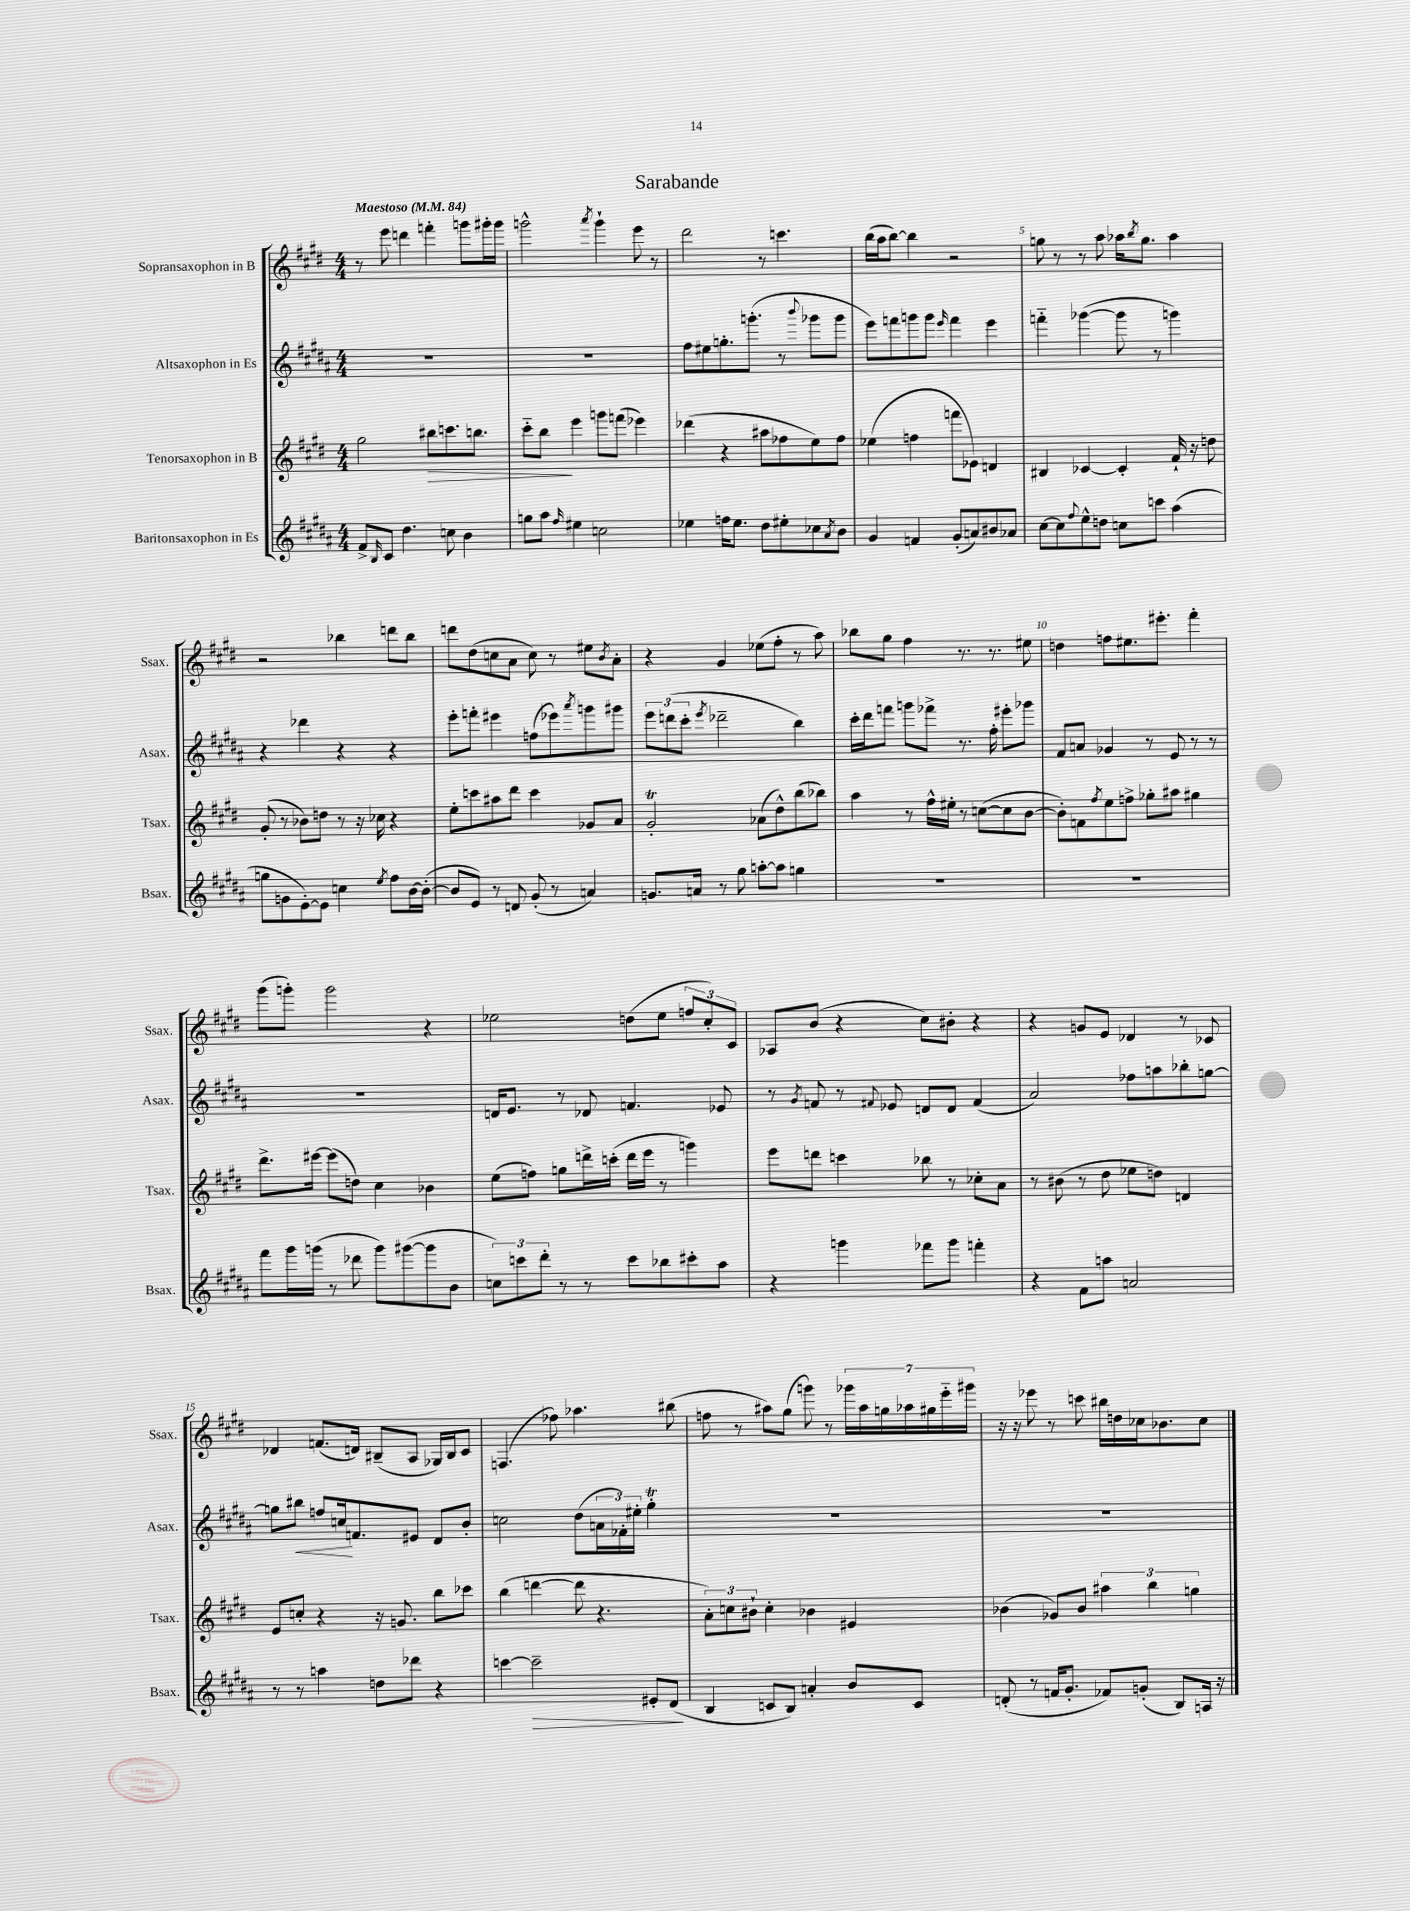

**kern	**kern	**kern	**kern
*staff4	*staff3	*staff2	*staff1
*clefG2	*clefG2	*clefG2	*clefG2
*k[f#c#g#d#a#]	*k[f#c#g#d#]	*k[f#c#g#d#a#]	*k[f#c#g#d#]
*M4/4	*M4/4	*M4/4	*M4/4
*MM84	*MM84	*MM84	*MM84
8f#^/L	2gg#\	1r	8r
16qqB/	.	.	.
8c#/J	.	.	8eee\
4.dd#\	.	.	4ddd\
.	8bb#\L	.	4fff'\
8cc\	8.ccc\	.	.
4b\	.	.	8ggg\L
.	8.bb\J	.	.
.	.	.	16ggg#'\L
.	.	.	16ggg#\JJ
=	=	=	=
8gg\L	8ccc#'~\L	1r	2ggg^^\
8aa#\J	8bb\J	.	.
16qqff#/	.	.	.
4ee#\	4eee\	.	.
.	.	.	8qaaa/
2cc\	8ggg\L	.	4ggg`\
.	(8fff\J	.	.
.	4eee-\)	.	8eee\
.	.	.	8r
=	=	=	=
4ee-\	(4ddd-\	8ff#\L	2ddd#\
.	.	8ee#\	.
16ff\LK	4r	8.gg'\	.
8.ee-\J	.	.	.
.	.	(8.ggg'\J	.
8dd#\L	8aa#\L	.	8r
8ee#'\	8ff-\	8r	4.ccc\
.	.	8qqbbb/	.
8cc-\	8ee\)	8ggg-\L	.
8qa#/	.	.	.
8b\J	8ff-\J	8ggg-\J	.
=	=	=	=
4g#/	(4ee-\	8eee\L)	(16bb\LL
.	.	.	16aa\J
.	.	8fff\	[8bb\J)
4f/	4ff\	8ggg\	4bb\]
.	.	8ggg\J	.
.	.	16qqeee/	.
(8g#'/L	8fff\L	4fff\	2r
8a/)	8e-\J)	.	.
8b#/	4d/	4eee\	.
8a-/J	.	.	.
=	=	=	=
[8cc#\L	4B#/	4fff'~\	8gg\
8cc#\]	.	.	8r
8qqff#/	.	.	.
8ee^^\	[4c-/	([4ggg-\	8r
8dd\J	.	.	8aa\
8cc\L	4c-'/]	8ggg-\]	16aa-\LK
.	.	.	8qbb/
.	.	.	8.gg\J
8ccc\J	.	8r	.
(4aa#\	16f#`/	4ggg\)	4aa-\
.	16r	.	.
.	8dd\	.	.
=	=	=	=
8gg\L	(8g#'/	4r	2r
8g\	8r	.	.
[8e'\)	8b-\L)	4ddd-\	.
8e\]J	8dd\J	.	.
4cc\	8r	4r	4bb-\
.	16r	.	.
.	16cc-\	.	.
8qee/	.	.	.
8ff#\L	4r	4r	8ddd\L
[16b\L	.	.	8bb-\J
(16b'\_JJ	.	.	.
=	=	=	=
8b/]L	8ee'\L	8eee'\L	8ddd\L
8e/J)	8ccc\	8fff'\J	(8dd#\
8r	8aa#\	4eee#\	8cc\
8d/	8ddd#\J	.	8a\J
(8g#'/	4ccc\	(8ff\L	8cc\)
8r	.	8eee-\)	8r
.	.	8qaaa#/	.
4a/)	8g-/L	8ggg\	8ee#\L
.	.	.	8qb/
.	8a/J	8ggg#\J	8a'\J
=	=	=	=
8.g/L	2g#'/	12eee\L	4r
.	.	(12ddd\	.
.	.	12ccc#'\J	.
16a/Jk	.	.	.
.	.	8qeee/	.
8r	.	2ddd-~\	4g#/
8gg#\	.	.	.
[8aa'\L	(8a-\L	.	(8ee-\L
8aa\]J	8dd#^^\)	.	8ff#'\J
4gg\	(8bb\	4bb\)	8r
.	8bb-\J)	.	8aa\)
=	=	=	=
1r	4aa\	16ccc#'\LL	8bb-\L
.	.	16ddd#\J	.
.	.	8fff\J	8gg#\J
.	8r	8ggg\L	4ff#\
.	16ff#^^\LL	8fff-^\J	.
.	16ee#'\JJ	.	.
.	8r	8.r	8.r
.	([8cc\L	.	.
.	.	16ff#'\	8.r
.	8cc\]	8eee#'\L	.
.	[8b\J	8ggg-\J	8ee#\
=	=	=	=
1r	8b'\]L)	8f#/L	4dd\
.	8f\	8a/J	.
.	8qff#/	.	.
.	8ee\	4g-/	8ff\L
.	8ff^\J	.	8.ee#\
.	8gg-'\L	8r	.
.	.	.	8.eee#'\J
.	8aa#\J	8e/	.
.	4gg#\	8r	4fff#'\
.	.	8r	.
=	=	=	=
8fff#\L	8.ddd#^\L	1r	(8ggg#\L
16ggg#\L	.	.	8ggg'\J)
(16ggg\JJ	[16eee#\Jk	.	.
8r	(8eee#\]L	.	2ggg\
8ddd-\	8dd\J)	.	.
8ggg\L)	4cc#\	.	.
([8ggg#\	.	.	.
8ggg#\]	4b-\	.	4r
8b\J	.	.	.
=	=	=	=
12cc\L)	(8ee\L	16d/LK	2ee-\
.	.	8.e/J	.
12ccc\	.	.	.
.	8ff\J)	.	.
12ddd#'\J	.	.	.
8r	8gg\L	8r	.
8r	16ddd^\L	8d-/	.
.	(16ccc'\JJ	.	.
8ccc\L	16ddd\LL	4.f/	(8dd\L
.	16eee\JJ	.	.
8bb-\	8r	.	8ee-\J
8ccc#'\	4ggg\)	.	12ff/L
.	.	.	12cc#'/)
8aa#\J	.	8e-/	.
.	.	.	12c#/J
=	=	=	=
4r	8eee\L	8r	8A-/L
.	.	8qg#/	.
.	8ddd\J	8f/	(8b/J
4ggg\	4ccc\	8r	4r
.	.	8qqf#/	.
.	.	8e-/	.
8fff-\L	8bb-\	8d/L	8cc#\L)
8ggg\J	8r	8d/J	8b#'\J
4fff'\	8cc-'\L	(4f#/	4r
.	8a\J	.	.
=	=	=	=
4r	8r	2a#/)	4r
.	(8b#\	.	.
8f#\L	8r	.	8g/L
8aa\J	8dd#\	.	8e/J
2a/	8ee-\L	8ff-\L	4d-/
.	8dd\J)	8aa\	.
.	4d/	8bb-'\	8r
.	.	[8gg\J	8c-/
=	=	=	=
8r	8e/L	8gg\]L	4d-/
8r	8cc'/J	8bb#\J	.
4aa\	4r	8ff/L	(8.f/L
.	.	16cc/k	.
.	.	8.f/	16d/Jk)
8dd\L	16r	.	(8B#~/L
.	8.g/	.	.
8ddd-\J	.	8e#/J	8A/J
4r	8bb\L	8d#/L	16G-/LL)
.	.	.	16B#/J
.	8ccc-\J	8b'/J	8c#/J
=	=	=	=
[4ccc\	(4bb\	2cc\	(4.F/
2ccc~\]	[4ddd\	.	.
.	.	.	8ff-\)
.	8ddd\]	(8dd#\L	4.aa-\
.	4.r	24a\L	.
.	.	24f-'\)	.
.	.	24ee#'\JJ	.
8e#'/L	.	4gg#'\	.
(8d#/J	.	.	(8bb#\
=	=	=	=
4B/	12a'\L)	1r	8ff\
.	12cc\	.	.
.	.	.	8r
.	12b#`\J	.	.
8c/L	4cc'\	.	8aa#\L)
8B/J)	.	.	(8gg#\J
4a'/	4b-\	.	8ggg\)
.	.	.	8r
8b/L	4e#/	.	28ggg-\LL
.	.	.	28aa#\
.	.	.	28gg\
.	.	.	28aa-\
8c/J	.	.	.
.	.	.	28gg#\
.	.	.	28eee'~\
.	.	.	28ggg#\JJ
=	=	=	=
(8d'/	(4b-\	1r	16r
.	.	.	16r
8r	.	.	8eee-\
16f/LK	8g-/L)	.	8r
8.g#'/J	.	.	.
.	8b-/J	.	8ccc\
8f-/L)	6aa#\	.	16bb#\LL
.	.	.	16dd\
(8g'/J	.	.	16cc-\J
.	6bb\	.	.
.	.	.	8.b-\
8B/L)	.	.	.
.	6gg\	.	.
16A/Jk	.	.	8cc-\J
16r	.	.	.
==	==	==	==
*-	*-	*-	*-
